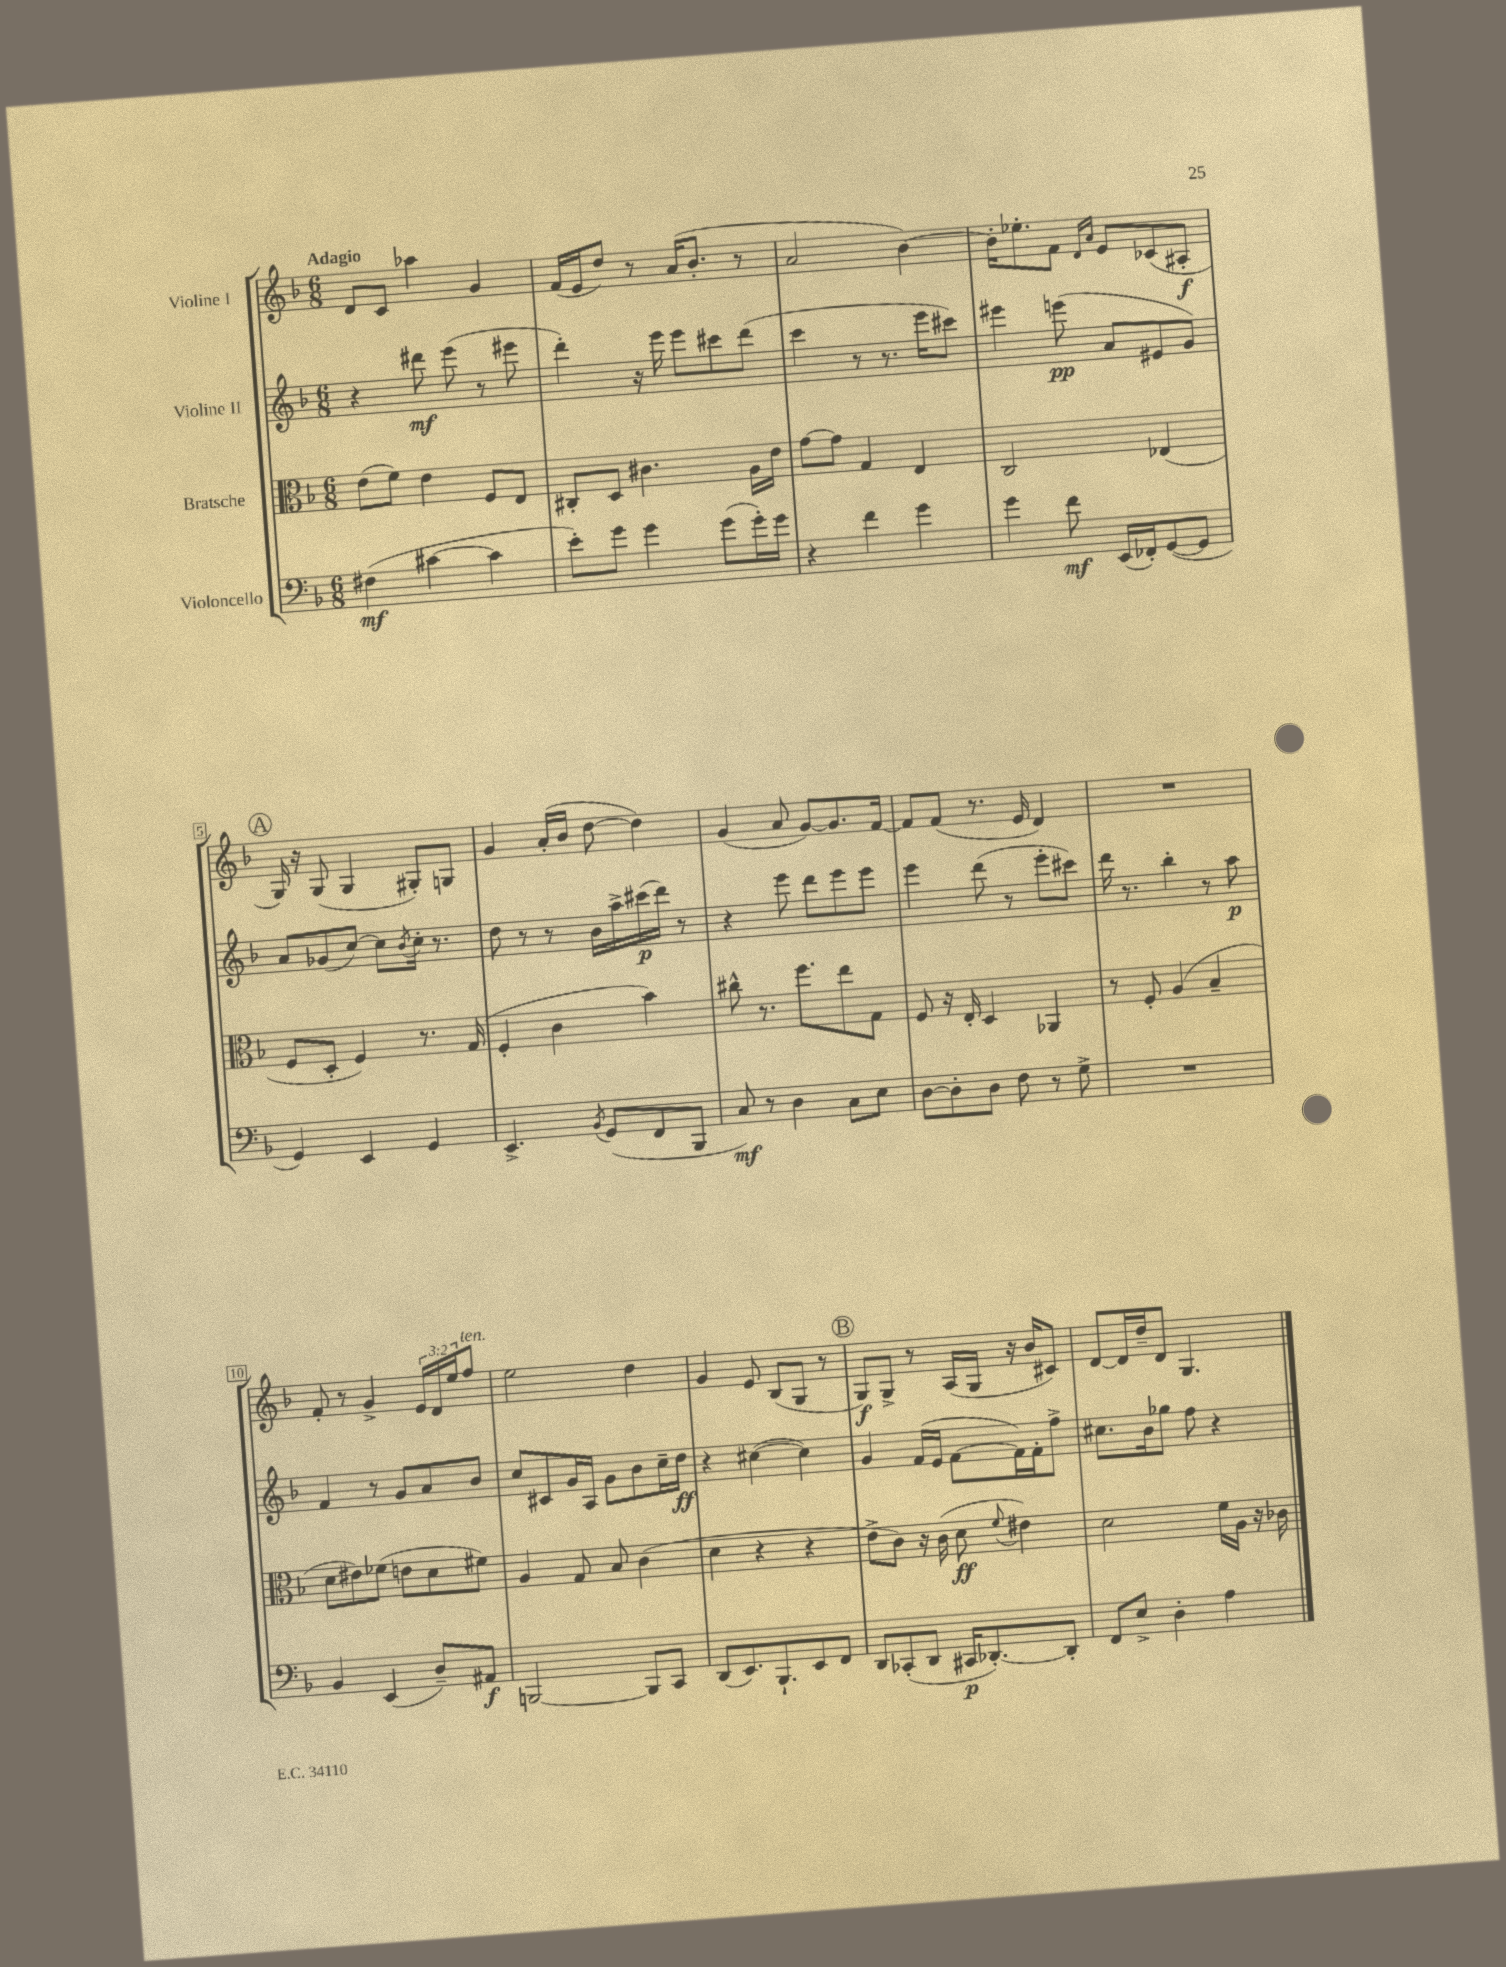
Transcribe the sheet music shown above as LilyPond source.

<<
\new StaffGroup <<
\new Staff = "s0" \with { instrumentName = "Violine I" } {
    \clef treble \key f \major \numericTimeSignature \time 6/8 \override Staff.TupletNumber.text = #tuplet-number::calc-fraction-text \tempo "Adagio"
    d'8 c'8 aes''4 g'4 |
    f'16( e'16 d''8) r8 a'16( bes'8.-. r8 |
    a'2 bes'4~) |
    bes'16-. ees''8.-. f'8 \grace { d'16 a'16 } e'8 ces'8( ais8-.\f |
    \mark \markup { \circle "A" } g16) r16 g8( g4 gis8-.) g8 |
    g'4 a'16-.( bes'16 d''8~ d''4) |
    g'4( a'8 g'8~) g'8. f'16~ |
    f'8 f'8( r8. e'16 d'4) |
    R2. |
    f'8-. r8 g'4-> \tuplet 3/2 { e'16 d'16 e''16 } f''8^\markup { \italic "ten." } |
    e''2 d''4 |
    g'4 e'8 bes8( g8 r8 |
    \mark \markup { \circle "B" } g8\f) g8-> r8 a16( g16 r16 bes'16 cis'8) |
    d'8~ d'16 d''16-- d'8 g4. \bar "|." |
}
\new Staff = "s1" \with { instrumentName = "Violine II" } {
    \clef treble \key f \major \numericTimeSignature \time 6/8
    r4 dis'''8\mf e'''8( r8 eis'''8 |
    d'''4-.) r16 e'''16 e'''8 cis'''8 d'''8( |
    c'''4 r8 r8. e'''16 cis'''8) |
    eis'''4 e'''8\pp( a'8 eis'8 g'8) |
    \mark \markup { \circle "A" } a'8 ges'8( c''8~) c''8 \acciaccatura { bes'8 } c''16-. r8. |
    d''8 r8 r8 bes'16 a''16-> cis'''16\p( d'''16) r8 |
    r4 e'''8 d'''8 e'''8 e'''8 |
    e'''4 d'''8( r8 e'''8-. cis'''8) |
    d'''16 r8. bes''4-. r8 a''8\p |
    f'4 r8 g'8 a'8 bes'8 |
    c''8 cis'8 g'16 a16 g'8 bes'8 c''16-- d''16\ff |
    r4 cis''4~( cis''4) |
    \mark \markup { \circle "B" } g'4 f'16( e'16 f'8~ f'16) f'16-. f''8-> |
    cis''8. bes'16 ges''8 f''8 r4 \bar "|." |
}
\new Staff = "s2" \with { instrumentName = "Bratsche" } {
    \clef alto \key f \major \numericTimeSignature \time 6/8
    e'8( f'8) e'4 f8 e8 |
    cis8-. d8 cis'4. a16 e'16 |
    g'8~ g'8 g4 e4 |
    c2 ees4( |
    \mark \markup { \circle "A" } f8 d8-. f4) r8. g16( |
    f4-. c'4 bes'4) |
    cis''8-^ r8. f''8. e''8 g8 |
    f8 r16 e16-. d4 aes,4 |
    r8 f8-. a4( bes4-- |
    d'8 eis'8) fes'8( e'8 d'8 fis'8) |
    a4 g8 bes8 c'4( |
    d'4 r4 r4 |
    \mark \markup { \circle "B" } e'8-> c'8) r16 c'16( d'8\ff \appoggiatura { f'8 } eis'4) |
    d'2 f'16 a16 r16 ces'16 \bar "|." |
}
\new Staff = "s3" \with { instrumentName = "Violoncello" } {
    \clef bass \key f \major \numericTimeSignature \time 6/8
    fis4\mf( cis'4~ cis'4 |
    e'8-.) g'8 g'4 g'8( g'16-.) g'16 |
    r4 f'4 g'4 |
    g'4 f'8\mf e,16( fes,16-.) g,8~( g,8 |
    \mark \markup { \circle "A" } g,4) e,4 g,4 |
    e,4.-> \acciaccatura { bes,8 } g,8( f,8 bes,,8 |
    c8\mf) r8 d4 c8 e8 |
    d8~ d8-. d8 f8 r8 g8-> |
    R2. |
    bes,4 e,4( d8--) ais,8\f |
    b,,2~ b,,8 c,8 |
    d,8( e,8.) bes,,8.-! e,8 f,8 |
    \mark \markup { \circle "B" } d,8 ces,8-.( d,8 cis,16\p des,8.~-.) des,8-. |
    f,8 e8-> d4-. a4 \bar "|." |
}
>>
>>
\layout { \context { \Score \override BarNumber.stencil = #(make-stencil-boxer 0.1 0.3 ly:text-interface::print) } }
